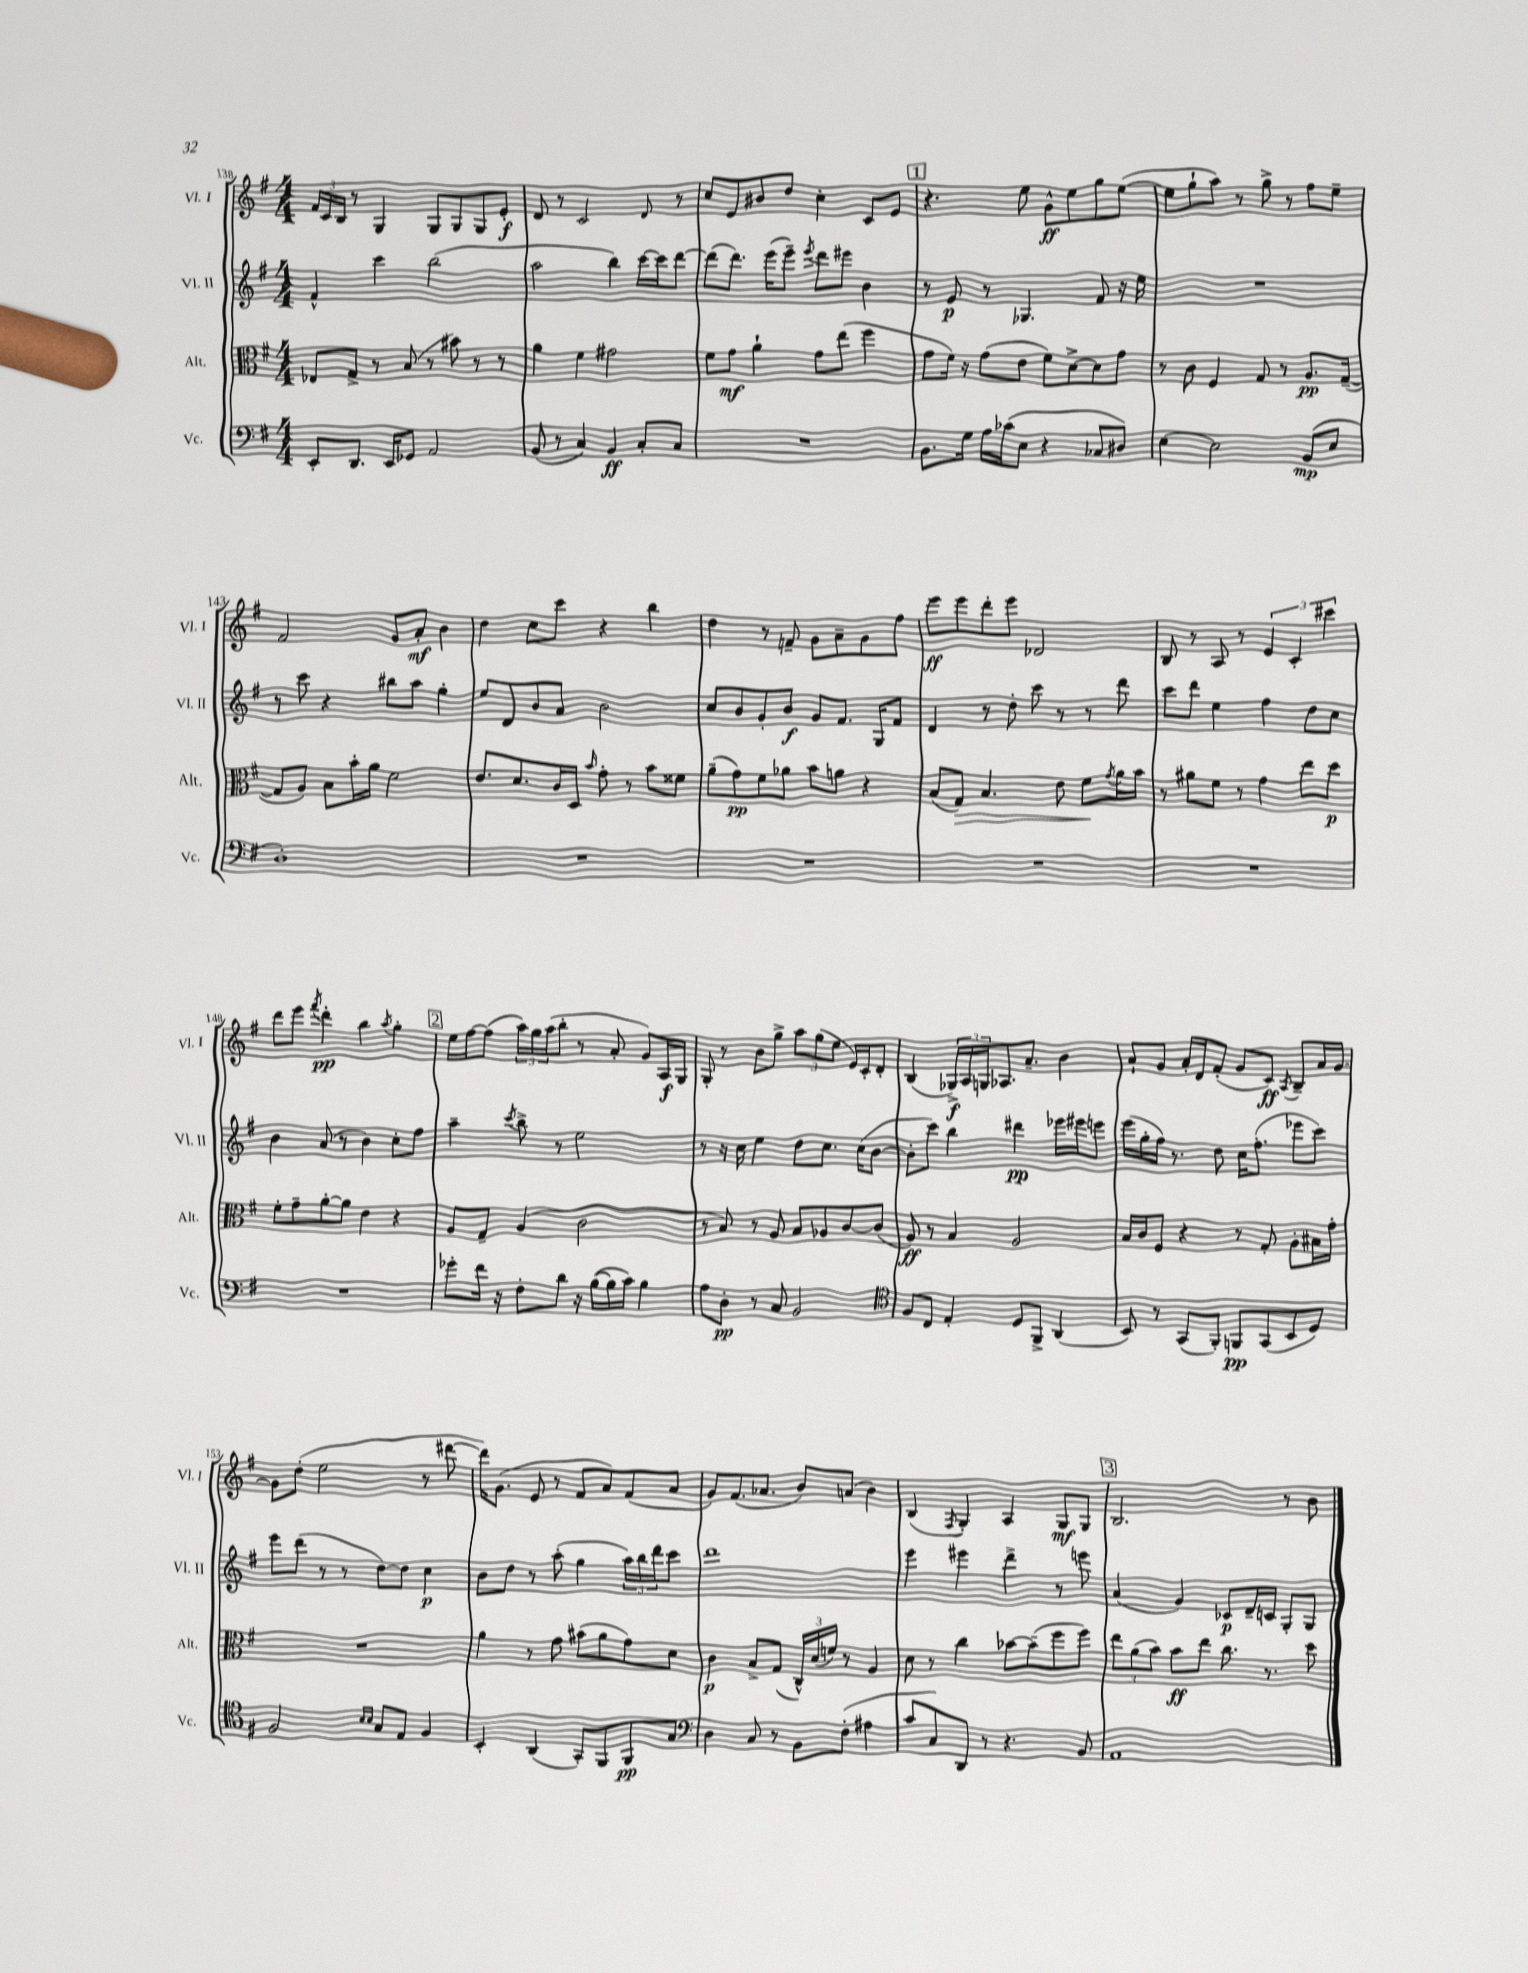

**kern	**kern	**kern	**kern
*staff4	*staff3	*staff2	*staff1
*clefF4	*clefC3	*clefG2	*clefG2
*k[f#]	*k[f#]	*k[f#]	*k[f#]
*M4/4	*M4/4	*M4/4	*M4/4
8EE'	8E-	4f#^^	24f#
.	.	.	24c
.	.	.	24B
8.DD	8G^	.	8r
.	8r	4ccc	4G
16EE	.	.	.
8GG-	(8B	.	.
2AA	8r	(2bb	8G
.	8b#)	.	8G
.	8r	.	8G
.	8r	.	8e'
=	=	=	=
(8BB	4a	2aa	8d
8r	.	.	8r
4C)	4f#	.	2c
4BB	2g#	4bb)	.
8C'	.	[16ccc	8d
.	.	16ccc]	.
8C	.	[8ddd	8r
=	=	=	=
1r	8f#	(8ddd]	8cc
.	8g	8.ddd)	8e
.	4a`	.	8b#
.	.	(16eee	.
.	.	8eee~)	8dd
.	.	8qeee	.
.	8g	8ddd	4cc'
.	(8ee	8eee#	.
.	4ff#	4b	8c
.	.	.	8e
=	=	=	=
8.BB	8g	8r	4.r
.	16f#)	8e	.
16G	16r	.	.
16A	(8g	8r	.
(16c-	.	.	.
8E	8e	4.G-	8ee
4r	8f#)	.	8g^^
.	[8d^	.	8ee
8C-	8d]	8f#	8gg
8D#)	8g	16r	([8ee
.	.	16ee	.
=	=	=	=
[4E	8r	1r	8ee]
.	8c	.	8gg`
2E]	4F#	.	8aa)
.	.	.	8r
.	8G	.	8gg^
.	8r	.	8r
(8BB	8.A	.	8ff#
8E	.	.	8ee~
.	([16G~	.	.
=	=	=	=
1D')	8G]	8r	2f#
.	8A)	8ccc	.
.	8B	4r	.
.	16b'	.	.
.	16a	.	.
.	2f#	8bb#	8g
.	.	8aa	8a'
.	.	4gg'	4b
=	=	=	=
1r	8.e	8ee	4dd
.	.	8d	.
.	8.d	.	.
.	.	8b	8cc
.	16c	8a	8ccc
.	16D	.	.
.	16qqb	.	.
.	8g'	2b	4r
.	8r	.	.
.	8b	.	4bb
.	8f##	.	.
=	=	=	=
1r	(8a~	8cc	4dd
.	8g)	8b	.
.	8f#	8g'	8r
.	8a-	8b	8f~
.	8b	8g	8g
.	8a	8.f#	8a~
.	4r	.	8g
.	.	16G	.
.	.	8f#	8ff#
=	=	=	=
1r	(8B	4d	8eee
.	8G)	.	8eee
.	4.B	8r	8ddd'
.	.	8dd'	8eee
.	.	8ccc	2d-
.	8e	8r	.
.	8f#	8r	.
.	8qg	.	.
.	16a	8ddd	.
.	16b	.	.
=	=	=	=
1r	8r	8ccc	8B
.	8a#	8ddd	8r
.	8f#	4ee	8A
.	8r	.	8r
.	4g	4ff#	6e
.	.	.	6c'
.	8ee	8dd	.
.	.	.	6ccc#
.	8dd	8cc	.
=	=	=	=
1r	8f#'	4b	8ddd
.	8g~	.	8eee
.	.	.	8qfff#
.	[8a'	(8a	4ddd'
.	8a]	8r	.
.	4e	4b)	4bb
.	.	.	8qaa
.	4r	8cc'	4gg'
.	.	8ff#	.
=	=	=	=
8g-'	8A	4aa~	16ee
.	.	.	[16ff#
16f#	8G~	.	(8ff#]
16r	.	.	.
.	.	8qccc	.
8F#'	(4A	8bb^	24aa)
.	.	.	24gg
.	.	.	(24aa
8d	.	8r	8bb'
16r	2c	2ee	8r
([16B	.	.	.
16B]	.	.	8a'
16c)	.	.	.
4B	.	.	8g)
.	.	.	16A
.	.	.	16G
=	=	=	=
8A	8r	8r	8G'
8D'	8B)	16r	8r
.	.	16cc	.
8r	8r	4ee	8b
8C	8A	.	8gg^
2BB	8B	8dd	12aa
.	.	.	(12gg
.	8A-	8.cc	.
.	.	.	12ee
.	[8c	.	16e)
.	.	(16cc	16c'
.	(8c]	[8b	8d'
=	=	=	=
*clefC4	*	*	*
8F#	8A)	8b']	(4B
8C	8r	8ccc)	.
4E'	4B	4bb	24G-^)
.	.	.	24A
.	.	.	24G
.	.	.	8.A-
8D	2A	4ddd#	.
.	.	.	8.a~
8FF#^	.	.	.
(4AA	.	16eee-	4b
.	.	16eee#	.
.	.	8eee	.
=	=	=	=
8BB)	16B	(16eee	8a`
.	16c	16gg'	.
8r	8F#	16ff#)	8g
.	.	8.r	.
(8GG	4r	.	16a'
.	.	.	16d
8FF#')	.	8dd	(8f#'
8FF	8r	16cc	8g
.	.	(8.ff#'	.
(8GG	8G'	.	8c)
.	.	.	8qA
8BB	8A'	8eee-	8B~
8D)	16B#	8ccc)	16a
.	16g'	.	[16g
=	=	=	=
2F#	1r	8eee	8g]
.	.	(8ddd	(8dd'
.	.	8r	2ee
.	.	8r	.
16qqB	.	.	.
16qqB	.	.	.
8G	.	[8dd)	.
8E	.	8dd]	.
4F#	.	4cc	8r
.	.	.	[8ddd#
=	=	=	=
4BB'	4a	8b	16ddd#])
.	.	.	(8.g
.	.	8dd	.
(4AA	8r	8r	8e
.	8g	(8aa'	8r
8GG')	(8b#	4gg	8f#
8FF#	8a	.	8a)
8FF#	8g)	24aa)	(8f#
.	.	24bb	.
.	.	24ddd	.
8G	8d	8ccc	8a
=	=	=	=
*clefF4	*	*	*
4D	4c	1ddd	8g)
.	.	.	(8.f#
8C	8B^	.	.
.	.	.	8.a-
8r	(8G	.	.
8BB	24C^^)	.	8b)
.	(24d	.	.
.	24f)	.	.
(8F#'	8r	.	(8a
4A#	4A	.	4b)
=	=	=	=
8c	8d	4eee	(4B
8C)	8r	.	.
.	.	.	8qF#
8DD	4cc	4eee#	4G')
8r	.	.	.
4.r	[8b-	4ddd^	4A
.	(8b-~]	.	.
.	8ff#	8r	8G
8BB	8ff#)	8eee	8G
=	=	=	=
1AA	12ee	(4a	2.B
.	(12a	.	.
.	12b)	.	.
.	8b	4g)	.
.	8ee	.	.
.	8.cc	8c-	.
.	.	16d~	.
.	8.r	16c	.
.	.	8G'	8r
.	8dd	8G	8b
==	==	==	==
*-	*-	*-	*-
